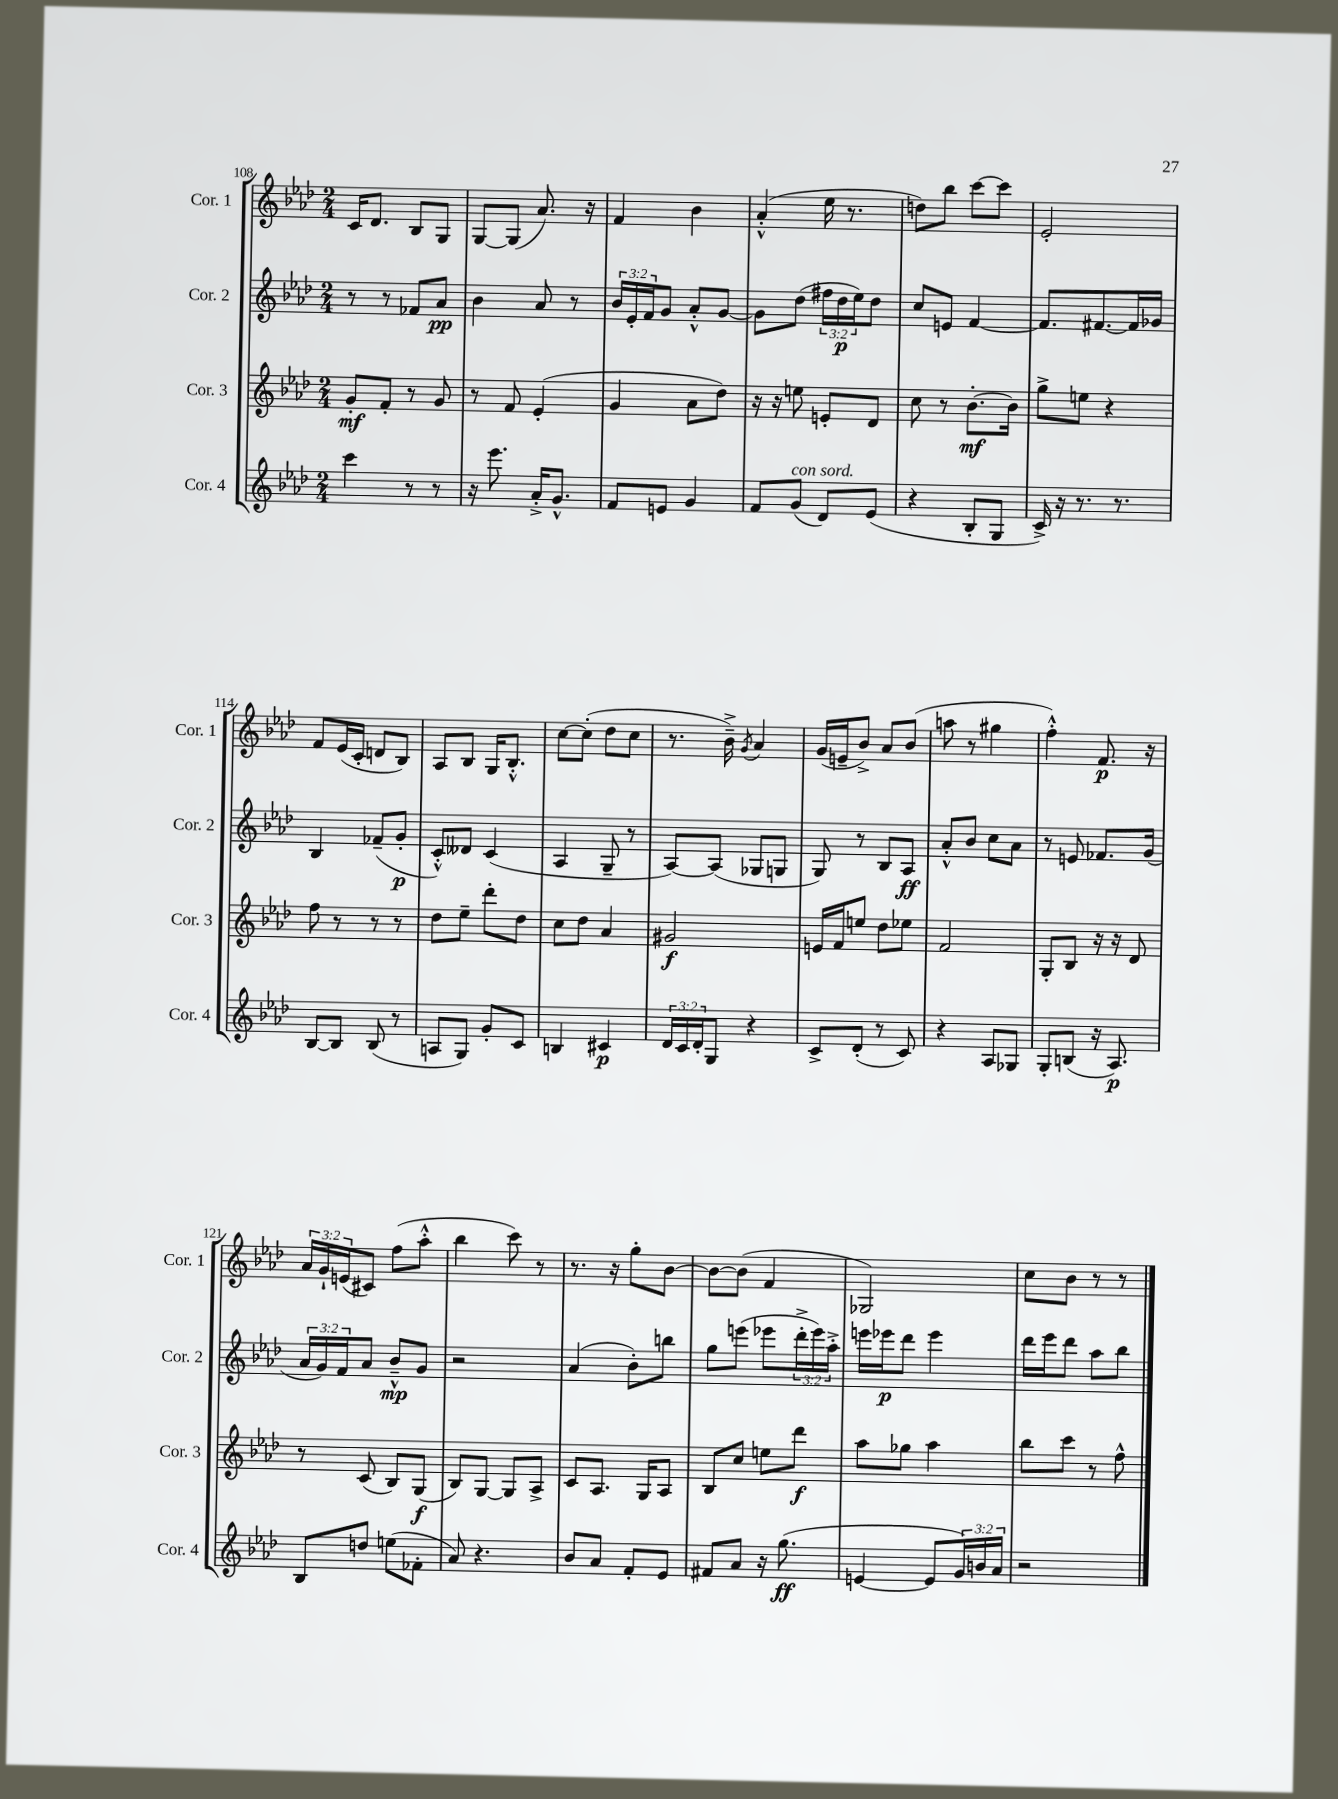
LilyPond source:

<<
\new StaffGroup <<
\new Staff = "s0" \with { instrumentName = "Cor. 1" shortInstrumentName = "Cor. 1" } {
    \clef treble \key aes \major \numericTimeSignature \time 2/4 \override Staff.TupletNumber.text = #tuplet-number::calc-fraction-text
    c'16 des'8. bes8 g8 |
    g8~ g8( aes'8.) r16 |
    f'4 bes'4 |
    aes'4-.-^( ees''16 r8. |
    d''8) bes''8 c'''8~ c'''8 |
    ees'2-. |
    f'8 ees'16( c'16-. d'8 bes8) |
    aes8 bes8 g16 bes8.-.-^ |
    c''8~ c''8-.( des''8 c''8 |
    r8. bes'16--->) \acciaccatura { g'8 } aes'4 |
    g'16( e'16-- bes'8->) aes'8 bes'8( |
    a''8 r8 gis''4 |
    f''4-.-^) f'8.\p r16 |
    \tuplet 3/2 { aes'16 g'16-! e'16( } cis'8) f''8( aes''8-.-^ |
    bes''4 c'''8) r8 |
    r8. r16 g''8-. bes'8~ |
    bes'8~ bes'8( f'4 |
    ges2) |
    c''8 bes'8 r8 r8 \bar "|." |
}
\new Staff = "s1" \with { instrumentName = "Cor. 2" shortInstrumentName = "Cor. 2" } {
    \clef treble \key aes \major \numericTimeSignature \time 2/4 \override Staff.TupletNumber.text = #tuplet-number::calc-fraction-text
    r8 r8 fes'8 aes'8\pp |
    bes'4 aes'8 r8 |
    \tuplet 3/2 { bes'16 ees'16-. f'16 } g'8 aes'8-.-^ g'8~ |
    g'8 des''8( \tuplet 3/2 { fis''16 des''16\p ees''16) } des''8 |
    c''8 e'8 f'4~ |
    f'8. fis'8.~ fis'16 ges'16 |
    bes4 fes'8--( g'8-.\p |
    c'8-.-^) deses'8 c'4( |
    aes4 g8-- r8 |
    aes8~) aes8( ges8 g8 |
    g8) r8 bes8 aes8\ff |
    aes'8-.-^ bes'8 c''8 aes'8 |
    r8 e'8 fes'8. g'16( |
    \tuplet 3/2 { aes'16 g'16) f'16 } aes'8 bes'8---^\mp g'8 |
    r2 |
    aes'4( bes'8-.) b''8 |
    g''8 e'''8( ees'''8 \tuplet 3/2 { des'''16-.-> ees'''16) aes''16-.-> } |
    e'''16 ees'''16\p des'''8 ees'''4 |
    des'''16 ees'''16 des'''8 aes''8 bes''8 \bar "|." |
}
\new Staff = "s2" \with { instrumentName = "Cor. 3" shortInstrumentName = "Cor. 3" } {
    \clef treble \key aes \major \numericTimeSignature \time 2/4
    g'8-.\mf f'8-. r8 g'8 |
    r8 f'8 ees'4-.( |
    g'4 aes'8 des''8) |
    r16 r16 e''8 e'8-. des'8 |
    c''8 r8 bes'8.~-.\mf bes'16 |
    g''8-> e''8 r4 |
    f''8 r8 r8 r8 |
    des''8 ees''8-- des'''8-. des''8 |
    c''8 des''8 aes'4 |
    gis'2\f |
    e'16 f'16 e''8 des''8 ees''8 |
    f'2 |
    g8-. bes8 r16 r16 des'8 |
    r8 c'8( bes8) g8\f( |
    bes8) g8~ g8 aes8-> |
    c'8 aes8. g16 aes8 |
    bes8 c''8 e''8 des'''8\f |
    aes''8 ges''8 aes''4 |
    bes''8 c'''8 r8 f''8-^ \bar "|." |
}
\new Staff = "s3" \with { instrumentName = "Cor. 4" shortInstrumentName = "Cor. 4" } {
    \clef treble \key aes \major \numericTimeSignature \time 2/4 \override Staff.TupletNumber.text = #tuplet-number::calc-fraction-text
    c'''4 r8 r8 |
    r16 ees'''8. aes'16-.-> g'8.-^ |
    f'8 e'8 g'4 |
    f'8 g'8^\markup { \italic "con sord." }( des'8) ees'8( |
    r4 bes8-. g8 |
    c'16->) r16 r8. r8. |
    bes8~ bes8 bes8( r8 |
    a8 g8) g'8-. c'8 |
    b4 cis'4\p |
    \tuplet 3/2 { des'16 c'16 des'16-. } g8 r4 |
    c'8-> des'8-.( r8 c'8) |
    r4 aes8 ges8 |
    g8-. b8( r16 aes8.\p) |
    bes8 d''8 e''8( fes'8-. |
    aes'8) r4. |
    bes'8 aes'8 f'8-. ees'8 |
    fis'8 aes'8 r16 g''8.\ff( |
    e'4~ e'8 \tuplet 3/2 { g'16) b'16 aes'16 } |
    r2 \bar "|." |
}
>>
>>
\layout { \context { \Score currentBarNumber = #108 } }
